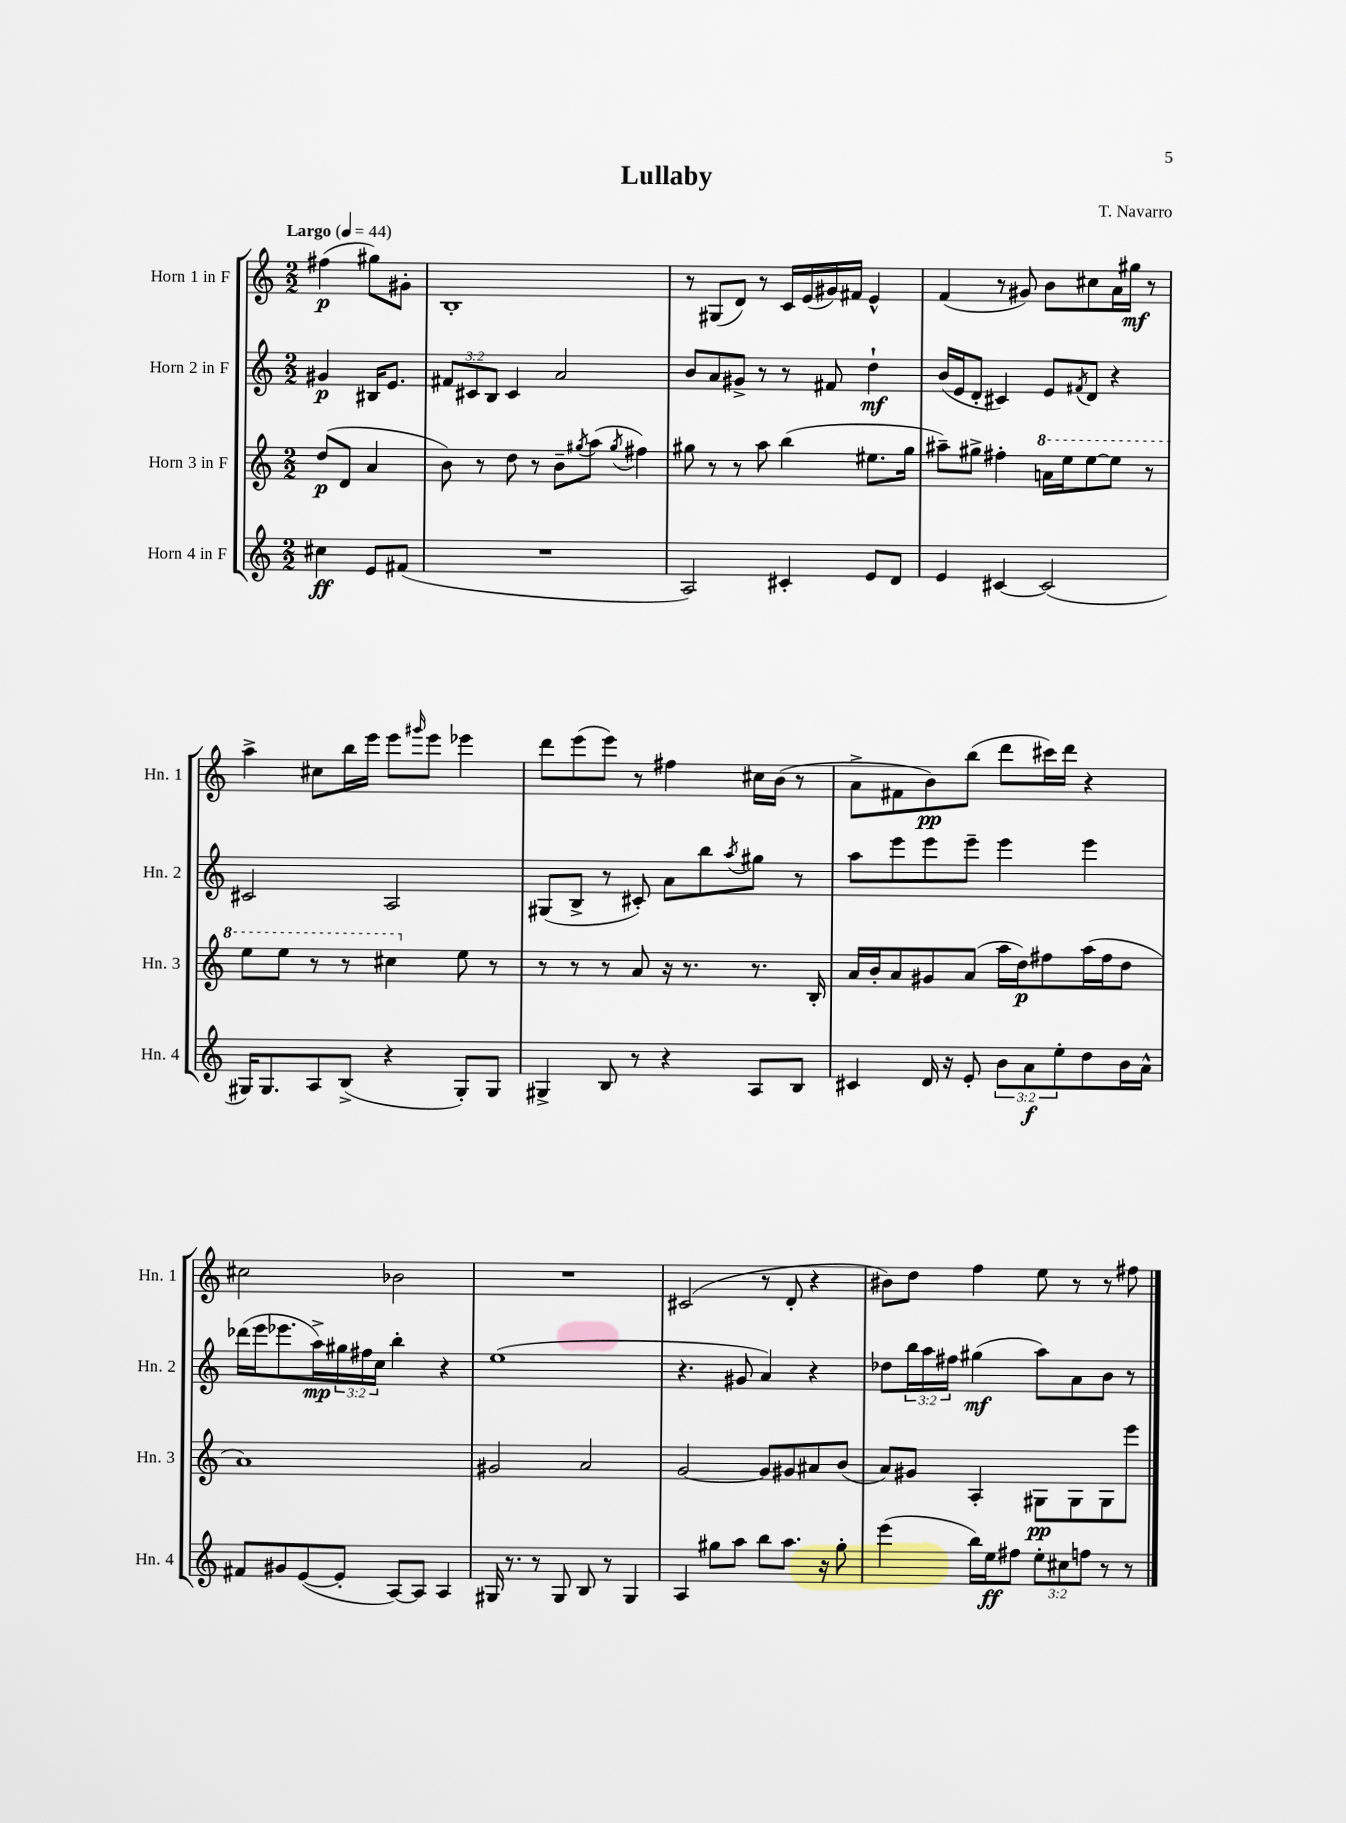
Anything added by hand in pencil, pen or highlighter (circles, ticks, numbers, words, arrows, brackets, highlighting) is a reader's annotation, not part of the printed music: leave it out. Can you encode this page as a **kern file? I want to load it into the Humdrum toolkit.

**kern	**dynam	**kern	**dynam	**kern	**dynam	**kern	**dynam
*part4	*part4	*part3	*part3	*part2	*part2	*part1	*part1
*staff4	*staff4	*staff3	*staff3	*staff2	*staff2	*staff1	*staff1
*I"Horn 4 in F	*	*I"Horn 3 in F	*	*I"Horn 2 in F	*	*I"Horn 1 in F	*
*I'Hn. 4	*	*I'Hn. 3	*	*I'Hn. 2	*	*I'Hn. 1	*
*clefG2	*	*clefG2	*	*clefG2	*	*clefG2	*
*k[]	*	*k[]	*	*k[]	*	*k[]	*
*M2/2	*	*M2/2	*	*M2/2	*	*M2/2	*
*MM44	*	*MM44	*	*MM44	*	*MM44	*
=	=	=	=	=	=	=	=
!	!	!	!	!	!	!LO:TX:a:B:t=Largo	!
4cc#X\	ff	(8dd/L	p	4g#X/	p	(4ff#X\	p
.	.	8d/J	.	.	.	.	.
8e/L	.	4a/	.	16B#X/KL	.	8gg#X\L)	.
.	.	.	.	8.e/J	.	.	.
(8f#X/J	.	.	.	.	.	8g#X'\J	.
=1	=1	=1	=1	=1	=1	=1	=1
1r	.	8b\)	.	12f#X/L	.	1B'	.
.	.	.	.	12c#X/	.	.	.
.	.	8r	.	.	.	.	.
.	.	.	.	12B/J	.	.	.
.	.	8dd\	.	4c#/	.	.	.
.	.	8r	.	.	.	.	.
.	.	8b~\L	.	2a/	.	.	.
.	.	8qgg#X/	.	.	.	.	.
.	.	(8aa\J	.	.	.	.	.
.	.	8qgg#/	.	.	.	.	.
.	.	4ff#X\)	.	.	.	.	.
=2	=2	=2	=2	=2	=2	=2	=2
2A/)	.	8gg#X\	.	8b/L	.	8r	.
.	.	8r	.	8a/	.	(8G#X/L	.
.	.	8r	.	8g#X^/J	.	8d/J)	.
.	.	8aa\	.	8r	.	8r	.
4c#X'/	.	(4bb\	.	8r	.	16c/LL	.
.	.	.	.	.	.	(16e/	.
.	.	.	.	8f#X/	.	16g#X/)	.
.	.	.	.	.	.	16f#X/JJ	.
8e/L	.	8.ee#X\L	.	4dd`\	mf	4e^^/	.
8d/J	.	.	.	.	.	.	.
.	.	16gg#\Jk	.	.	.	.	.
=3	=3	=3	=3	=3	=3	=3	=3
4e/	.	8aa#X~\L)	.	(16b/LL	.	(4f/	.
.	.	.	.	16e/J	.	.	.
.	.	8gg#X^\J	.	8d'/J	.	.	.
[4c#X/	.	4ff#X'\	.	4c#X/)	.	8r	.
.	.	.	.	.	.	8g#X/)	.
*	*	*8va	*	*	*	*	*
(2c#/]	.	16aan\LL	.	8e/L	.	8b\L	.
.	.	16eee\J	.	.	.	.	.
.	.	.	.	8qf#X/	.	.	.
.	.	[8eee\	.	8d/J	.	8cc#X\	.
.	.	8eee\J]	.	4r	.	16a\L	.
.	.	.	.	.	.	16gg#X\JJ	mf
.	.	8r	.	.	.	8r	.
!!LO:LB:g=z
=4	=4	=4	=4	=4	=4	=4	=4
16G#X/KL)	.	8eee\L	.	2c#X/	.	4aa^\	.
8.G#/	.	.	.	.	.	.	.
.	.	8eee\J	.	.	.	.	.
8A/	.	8r	.	.	.	8cc#X\L	.
(8B^/J	.	8r	.	.	.	16bb\L	.
.	.	.	.	.	.	16eee\JJ	.
4r	.	4ccc#X\	.	2A/	.	8eee\L	.
.	.	.	.	.	.	16qqggg#X/	.
.	.	.	.	.	.	8eee\J	.
*	*	*X8va	*	*	*	*	*
8G#'/L)	.	8ee\	.	.	.	4eee-X\	.
8G#/J	.	8r	.	.	.	.	.
=5	=5	=5	=5	=5	=5	=5	=5
4G#X^/	.	8r	.	(8G#X/L	.	8ddd\L	.
.	.	8r	.	8B^/J	.	(8eee\	.
8B/	.	8r	.	8r	.	8eee\J)	.
8r	.	8a/	.	8c#X'/)	.	8r	.
4r	.	16r	.	8a\L	.	4ff#X\	.
.	.	8.r	.	.	.	.	.
.	.	.	.	8bb\	.	.	.
.	.	.	.	8qaa/	.	.	.
8A/L	.	8.r	.	8gg#X\J	.	16cc#X\LL	.
.	.	.	.	.	.	(16b\JJ	.
8B/J	.	.	.	8r	.	8r	.
.	.	16B'/	.	.	.	.	.
=6	=6	=6	=6	=6	=6	=6	=6
4c#X/	.	16a/LL	.	8aa\L	.	8a^\L	.
.	.	16b'/J	.	.	.	.	.
.	.	8a/	.	8eee\	.	8f#X\	.
16d/	.	8g#X/	.	8eee\	.	8b\)	pp
16r	.	.	.	.	.	.	.
8e'/	.	(8a/J	.	8eee~\J	.	(8bb\J	.
12b\L	.	16aa\LL	.	4eee\	.	8ddd\L	.
.	.	16dd\J)	p	.	.	.	.
12a\	f	.	.	.	.	.	.
.	.	8ff#X\	.	.	.	16ccc#X\L)	.
12ee'\	.	.	.	.	.	.	.
.	.	.	.	.	.	16ddd\JJ	.
8dd\	.	(16aa\L	.	4eee\	.	4r	.
.	.	16ff#\J	.	.	.	.	.
16b\L	.	8dd\J	.	.	.	.	.
16a^^\JJ	.	.	.	.	.	.	.
!!LO:LB:g=z
=7	=7	=7	=7	=7	=7	=7	=7
8f#X/L	.	1a)	.	(16ddd-X\LL	.	2cc#X\	.
.	.	.	.	16eee\J	.	.	.
8g#X/	.	.	.	8.eee-X\	.	.	.
([8e/	.	.	.	.	.	.	.
.	.	.	.	16aa^\L)	mp	.	.
8e'/J]	.	.	.	24gg#X\	.	.	.
.	.	.	.	24ff#X\	.	.	.
.	.	.	.	24cc\JJ	.	.	.
[8A/L)	.	.	.	4bb'\	.	2b-X\	.
8A/J]	.	.	.	.	.	.	.
4A/	.	.	.	4r	.	.	.
=8	=8	=8	=8	=8	=8	=8	=8
16G#X/	.	2g#X/	.	(1ee	.	1r	.
8.r	.	.	.	.	.	.	.
8r	.	.	.	.	.	.	.
8G#/	.	.	.	.	.	.	.
8B/	.	2a/	.	.	.	.	.
8r	.	.	.	.	.	.	.
4G#/	.	.	.	.	.	.	.
=9	=9	=9	=9	=9	=9	=9	=9
4A/	.	[2g/	.	4.r	.	(2c#X/	.
8gg#X\L	.	.	.	.	.	.	.
8aa\J	.	.	.	8g#X/	.	.	.
8bb\L	.	8g/L]	.	4a/)	.	8r	.
8.aa\J	.	8g#X/	.	.	.	8d'/	.
.	.	8a#X/	.	4r	.	4r	.
16r	.	.	.	.	.	.	.
8gg#'\	.	(8b/J	.	.	.	.	.
=10	=10	=10	=10	=10	=10	=10	=10
(4eee\	.	8a/L)	.	8dd-X\L	.	8b#X\L)	.
.	.	8g#X/J	.	24bb\L	.	8dd\J	.
.	.	.	.	24aa\	.	.	.
.	.	.	.	24ff#X\JJ	.	.	.
16bb\LL)	.	4A'/	.	(4gg#X\	mf	4ff\	.
16ee\J	ff	.	.	.	.	.	.
8ff#X\J	.	.	.	.	.	.	.
12ee'\L	.	8G#X\L	pp	8aa\L)	.	8ee\	.
12cc#X\	.	.	.	.	.	.	.
.	.	8G#\	.	8a\	.	8r	.
12ffn\J	.	.	.	.	.	.	.
8r	.	8G#\	.	8b\J	.	8r	.
8r	.	8eee\J	.	8r	.	8ff#X\	.
==	==	==	==	==	==	==	==
*-	*-	*-	*-	*-	*-	*-	*-
